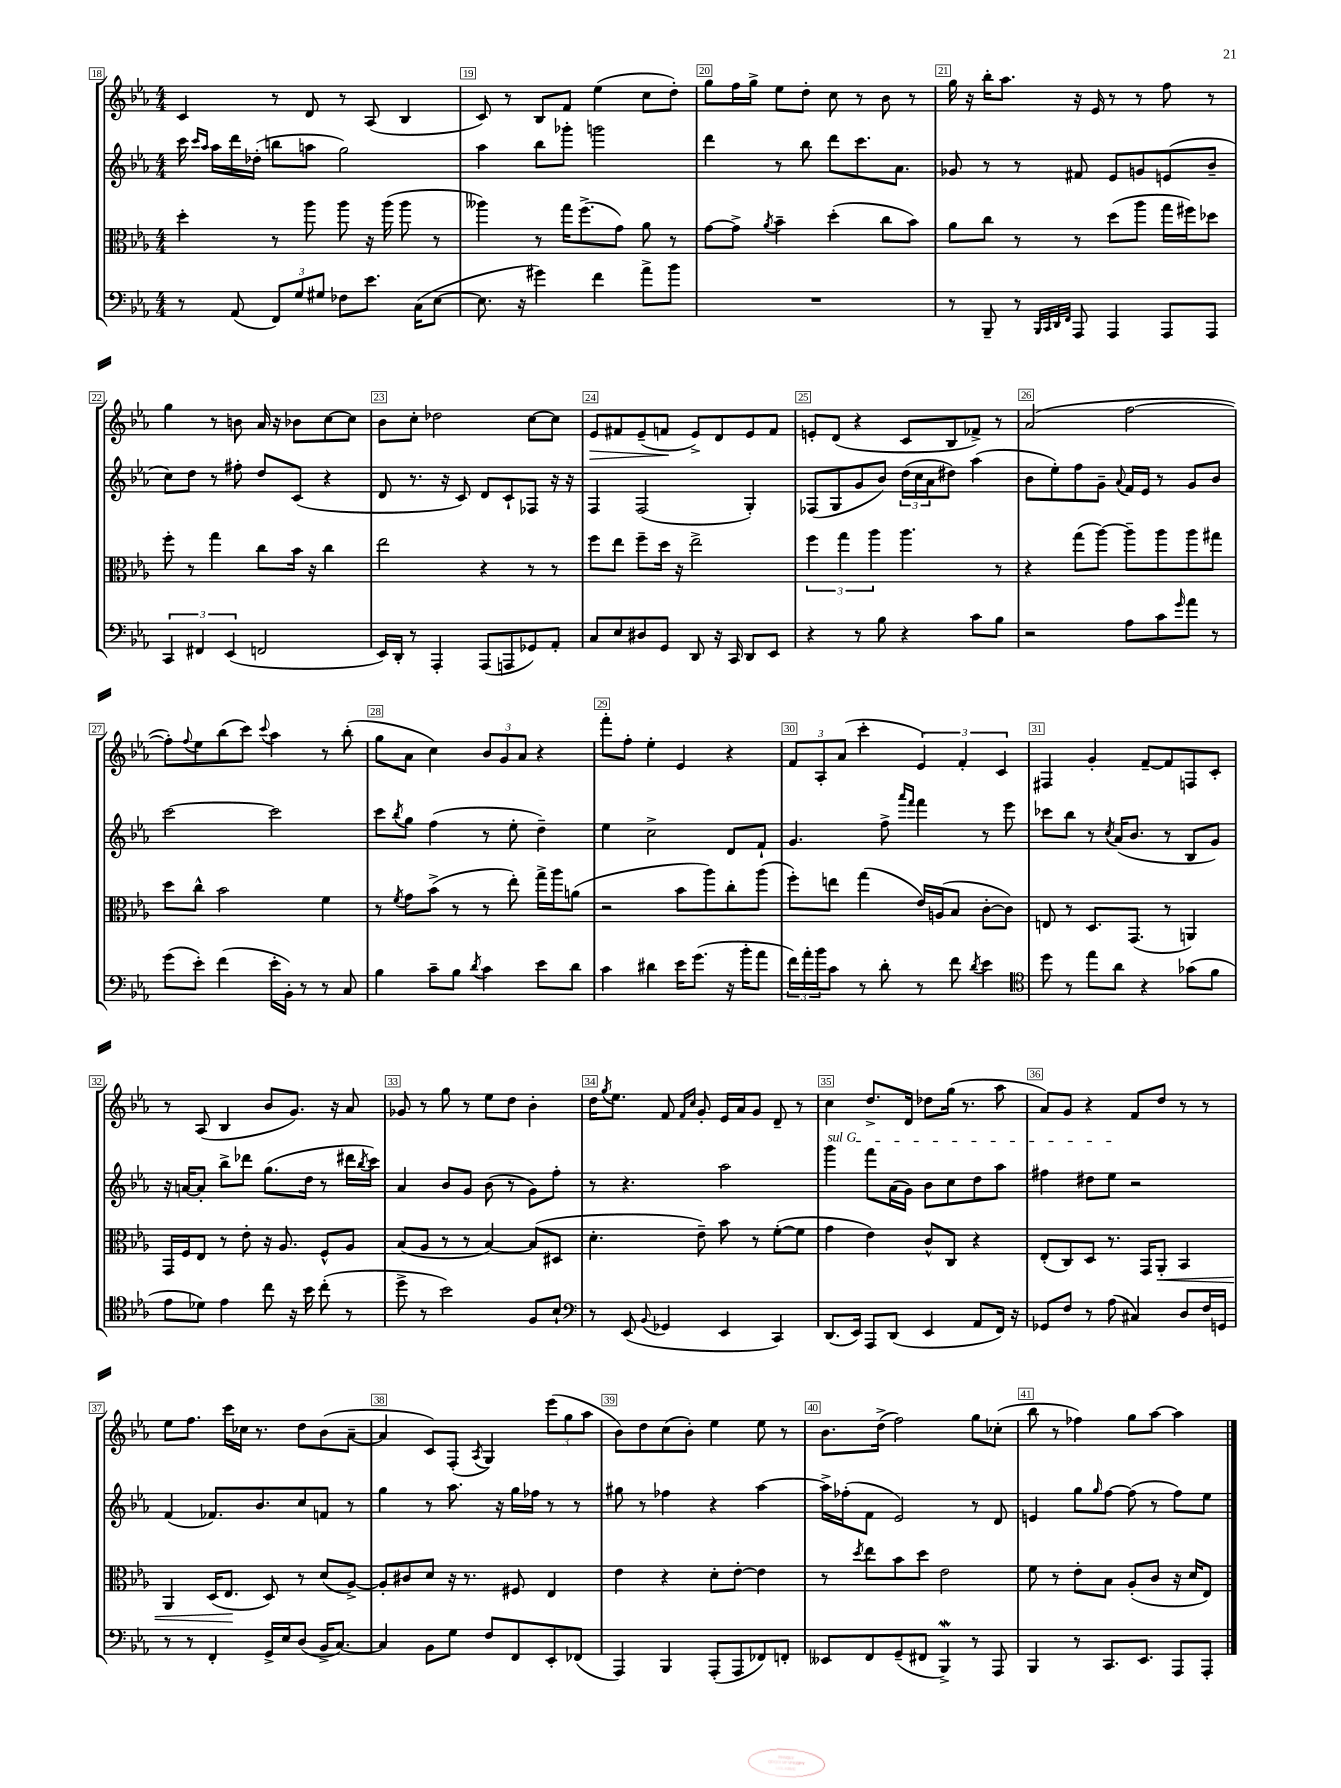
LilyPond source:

<<
\new StaffGroup <<
\new Staff = "s0" {
    \clef treble \key ees \major \numericTimeSignature \time 4/4
    c'4 r8 d'8 r8 aes8( bes4 |
    c'8) r8 bes8 f'8 ees''4( c''8 d''8-.) |
    g''8 f''16 g''16-> ees''8 d''8-. c''8 r8 bes'8 r8 |
    g''16 r16 bes''16-. aes''8. r16 ees'16 r8 r8 f''8 r8 |
    g''4 r8 b'8 aes'16 r16 bes'8 c''8~ c''8 |
    bes'8 c''8-. des''2 c''8~ c''8 |
    ees'8\> fis'8 ees'8--( f'8\! ees'8->) d'8 ees'8 f'8 |
    e'8-. d'8( r4 c'8 bes8 fes'8->) r8 |
    aes'2( f''2~ |
    f''8-.) \appoggiatura { f''8 } ees''8 bes''8( c'''8) \appoggiatura { c'''8 } aes''4 r8 bes''8-.( |
    g''8 aes'8 c''4) \tuplet 3/2 { bes'8 g'8 aes'8 } r4 |
    f'''8-. f''8-. ees''4-. ees'4 r4 |
    \tuplet 3/2 { f'8 aes8-. aes'8( } c'''4-. \tuplet 3/2 { ees'4) f'4-. c'4 } |
    fis4 g'4-. f'8~-- f'8 f8 c'8-. |
    r8 aes8( bes4 bes'8 g'8.) r16 aes'8 |
    ges'8 r8 g''8 r8 ees''8 d''8 bes'4-. |
    d''16 \acciaccatura { g''8 } ees''8. f'8 \grace { f'16 c''16 } g'8-. ees'16 aes'16 g'8 d'8-- r8 |
    c''4 d''8.-> d'16 des''8 g''16( r8. aes''8 |
    aes'8) g'8 r4 f'8 d''8 r8 r8 |
    ees''8 f''8. c'''16 ces''16 r8. d''8 bes'8( aes'8~-- |
    aes'4 c'8) f8-.( \acciaccatura { aes8 } g4) \tuplet 3/2 { ees'''8( g''8 aes''8 } |
    bes'8) d''8 c''8( bes'8-.) ees''4 ees''8 r8 |
    bes'8. d''16->( f''2) g''8 ces''8-.( |
    bes''8 r8 fes''4) g''8 aes''8~ aes''4 \bar "|." |
}
\new Staff = "s1" {
    \clef treble \key ees \major \numericTimeSignature \time 4/4
    c'''16 \grace { c'''16 aes''16 } aes''16 d'''16 des''16-.( b''8 a''8 g''2) |
    aes''4 bes''8 ges'''8-. g'''2 |
    d'''4 r8 bes''8 d'''8 c'''8. aes'8. |
    ges'8 r8 r8 fis'8 ees'8 g'8 e'8( bes'8-- |
    c''8) d''8 r8 fis''8-. d''8 c'8( r4 |
    d'8 r8. r16 c'8) d'8 c'8-! fes8 r16 r16 |
    f4 f2( g4-.) |
    fes8( g8 g'8 bes'8) \tuplet 3/2 { d''16( c''16 aes'16 } dis''8) aes''4( |
    bes'8 ees''8-.) f''8 g'8-- \appoggiatura { aes'8 } f'16 ees'16 r8 g'8 bes'8 |
    c'''2~ c'''2 |
    c'''8 \acciaccatura { bes''8 } g''8 f''4( r8 ees''8-. d''4--) |
    ees''4 c''2-> d'8 f'8-! |
    g'4. f''8-> \grace { aes'''16 f'''16 } f'''4 r8 ees'''8 |
    ces'''8 bes''8 r8 \acciaccatura { c''8 } aes'16( bes'8. r8 bes8 g'8) |
    r16 a'16~ a'8-. bes''8-> des'''8 g''8.( d''16 r8 dis'''16 \acciaccatura { bes''8 } c'''16) |
    aes'4 bes'8 g'8 bes'8( r8 g'8) f''8-. |
    r8 r4. aes''2 |
    \once \override TextSpanner.bound-details.left.text = \markup { \italic "sul G" } g'''4\startTextSpan f'''8 aes'16( g'16) bes'8 c''8 d''8 aes''8 |
    fis''4 dis''8 ees''8\stopTextSpan r2 |
    f'4( fes'8.) bes'8. c''8 f'8 r8 |
    g''4 r8 aes''8. r16 g''16 fes''16 r8 r8 |
    gis''8 r8 fes''4 r4 aes''4~ |
    aes''16-> fes''16-.( f'8 ees'2) r8 d'8 |
    e'4 g''8 \grace { g''16 } f''8~ f''8( r8 f''8) ees''8 \bar "|." |
}
\new Staff = "s2" {
    \clef alto \key ees \major \numericTimeSignature \time 4/4
    d''4-. r8 aes''8 aes''8 r16 aes''16( aes''8 r8 |
    aeses''4) r8 g''16 f''8.->( g'8) aes'8 r8 |
    g'8~ g'8-> \acciaccatura { aes'8 } bes'4-- d''4-.( c''8 bes'8) |
    aes'8 c''8 r8 r8 d''8( aes''8 g''16 fis''16) des''8 |
    f''8-. r8 g''4 c''8 bes'16 r16 c''4 |
    ees''2 r4 r8 r8 |
    f''8 ees''8 f''8-- d''16 r16 ees''2-> |
    \tuplet 3/2 { f''4 g''4 aes''4 } aes''4. r8 |
    r4 g''8( aes''8~) aes''8-- aes''8 aes''8 gis''8 |
    d''8 c''8-^ bes'2 f'4 |
    r8 \acciaccatura { f'8 } g'8 bes'8->( r8 r8 ees''8-.) g''16-> aes''16 a'8( |
    r2 bes'8 aes''8) c''8-. aes''8( |
    f''8-.) e''8 g''4( ees'16) a16( bes8 c'8~-. c'8) |
    e8 r8 d8. g,8.( r8 a,4) |
    g,16 f16 ees8 r8 ees'8-. r16 aes8. f8-^ aes8 |
    bes8( aes8 r8 r8 bes4~) bes8( dis8 |
    d'4.-. ees'8--) bes'8 r8 f'8~-.( f'8 |
    g'4 ees'4) c'8-^ c8 r4 |
    ees8-.( c8) d8 r8. g,16 aes,8-.\< bes,4 |
    aes,4 d16( ees8.\! d8) r8 d'8( aes8~->) |
    aes8-. cis'8 d'8 r16 r8. fis8 ees4 |
    ees'4 r4 d'8-. ees'8~-. ees'4 |
    r8 \acciaccatura { d''8 } ees''8 bes'8 d''8 ees'2 |
    f'8 r8 ees'8-. bes8 aes8-.( c'8 r16 d'16 ees8) \bar "|." |
}
\new Staff = "s3" {
    \clef bass \key ees \major \numericTimeSignature \time 4/4
    r8 aes,8( \tuplet 3/2 { f,8) g8 gis8 } fes8 ees'8. c16( ees8~ |
    ees8. r16 gis'4) f'4 aes'8-> bes'8 |
    R1 |
    r8 bes,,8-- r8 \grace { bes,,32 c,32 d,32 f,32 } aes,,8 aes,,4 aes,,8 aes,,8 |
    \tuplet 3/2 { c,4 fis,4 ees,4( } f,2 |
    ees,16) d,16-. r8 aes,,4-. aes,,8( a,,8 ges,8) aes,8-. |
    c8 ees8 dis8 g,8 d,8 r16 c,16 d,8 ees,8 |
    r4 r8 bes8 r4 c'8 bes8 |
    r2 aes8 c'8 \grace { g'16 } aes'8 r8 |
    g'8( ees'8-.) f'4( ees'16-. bes,16-.) r8 r8 c8 |
    bes4 c'8-- bes8 \acciaccatura { d'8 } c'4 ees'8 d'8 |
    c'4 dis'4 ees'16 g'8.( r16 bes'16-. aes'8 |
    \tuplet 3/2 { f'16) aes'16-. bes'16 } c'8 r8 d'8-. r8 f'8 \acciaccatura { d'8 } ees'4 |
    \clef tenor d''8 r8 ees''8 aes'8 r4 ges'8( f'8 |
    ees'8 des'8) ees'4 c''8 r16 bes'16 c''8-.( r8 |
    d''8-> r8 bes'2) f8 bes8-! |
    \clef bass r8 ees,8( \appoggiatura { bes,8 } ges,4 ees,4 c,4) |
    d,8.( ees,16) aes,,8 d,8( ees,4 aes,8 f,16) r16 |
    ges,8 f8 r8 aes8( cis4) d8 f16 g,16 |
    r8 r8 f,4-. g,16-> ees16 d8( bes,16-> c8.~) |
    c4 bes,8 g8 f8 f,8 ees,8-. fes,8( |
    aes,,4) bes,,4 aes,,8-.( aes,,8 fes,8) f,8-. |
    eeses,8 f,8 g,8--( fis,8 bes,,4->\mordent) r8 aes,,8 |
    bes,,4 r8 c,8. ees,8. aes,,8 aes,,8-. \bar "|." |
}
>>
>>
\layout { \context { \Score currentBarNumber = #18 \override BarNumber.break-visibility = ##(#f #t #t) barNumberVisibility = #all-bar-numbers-visible \override BarNumber.stencil = #(make-stencil-boxer 0.1 0.3 ly:text-interface::print) } }
